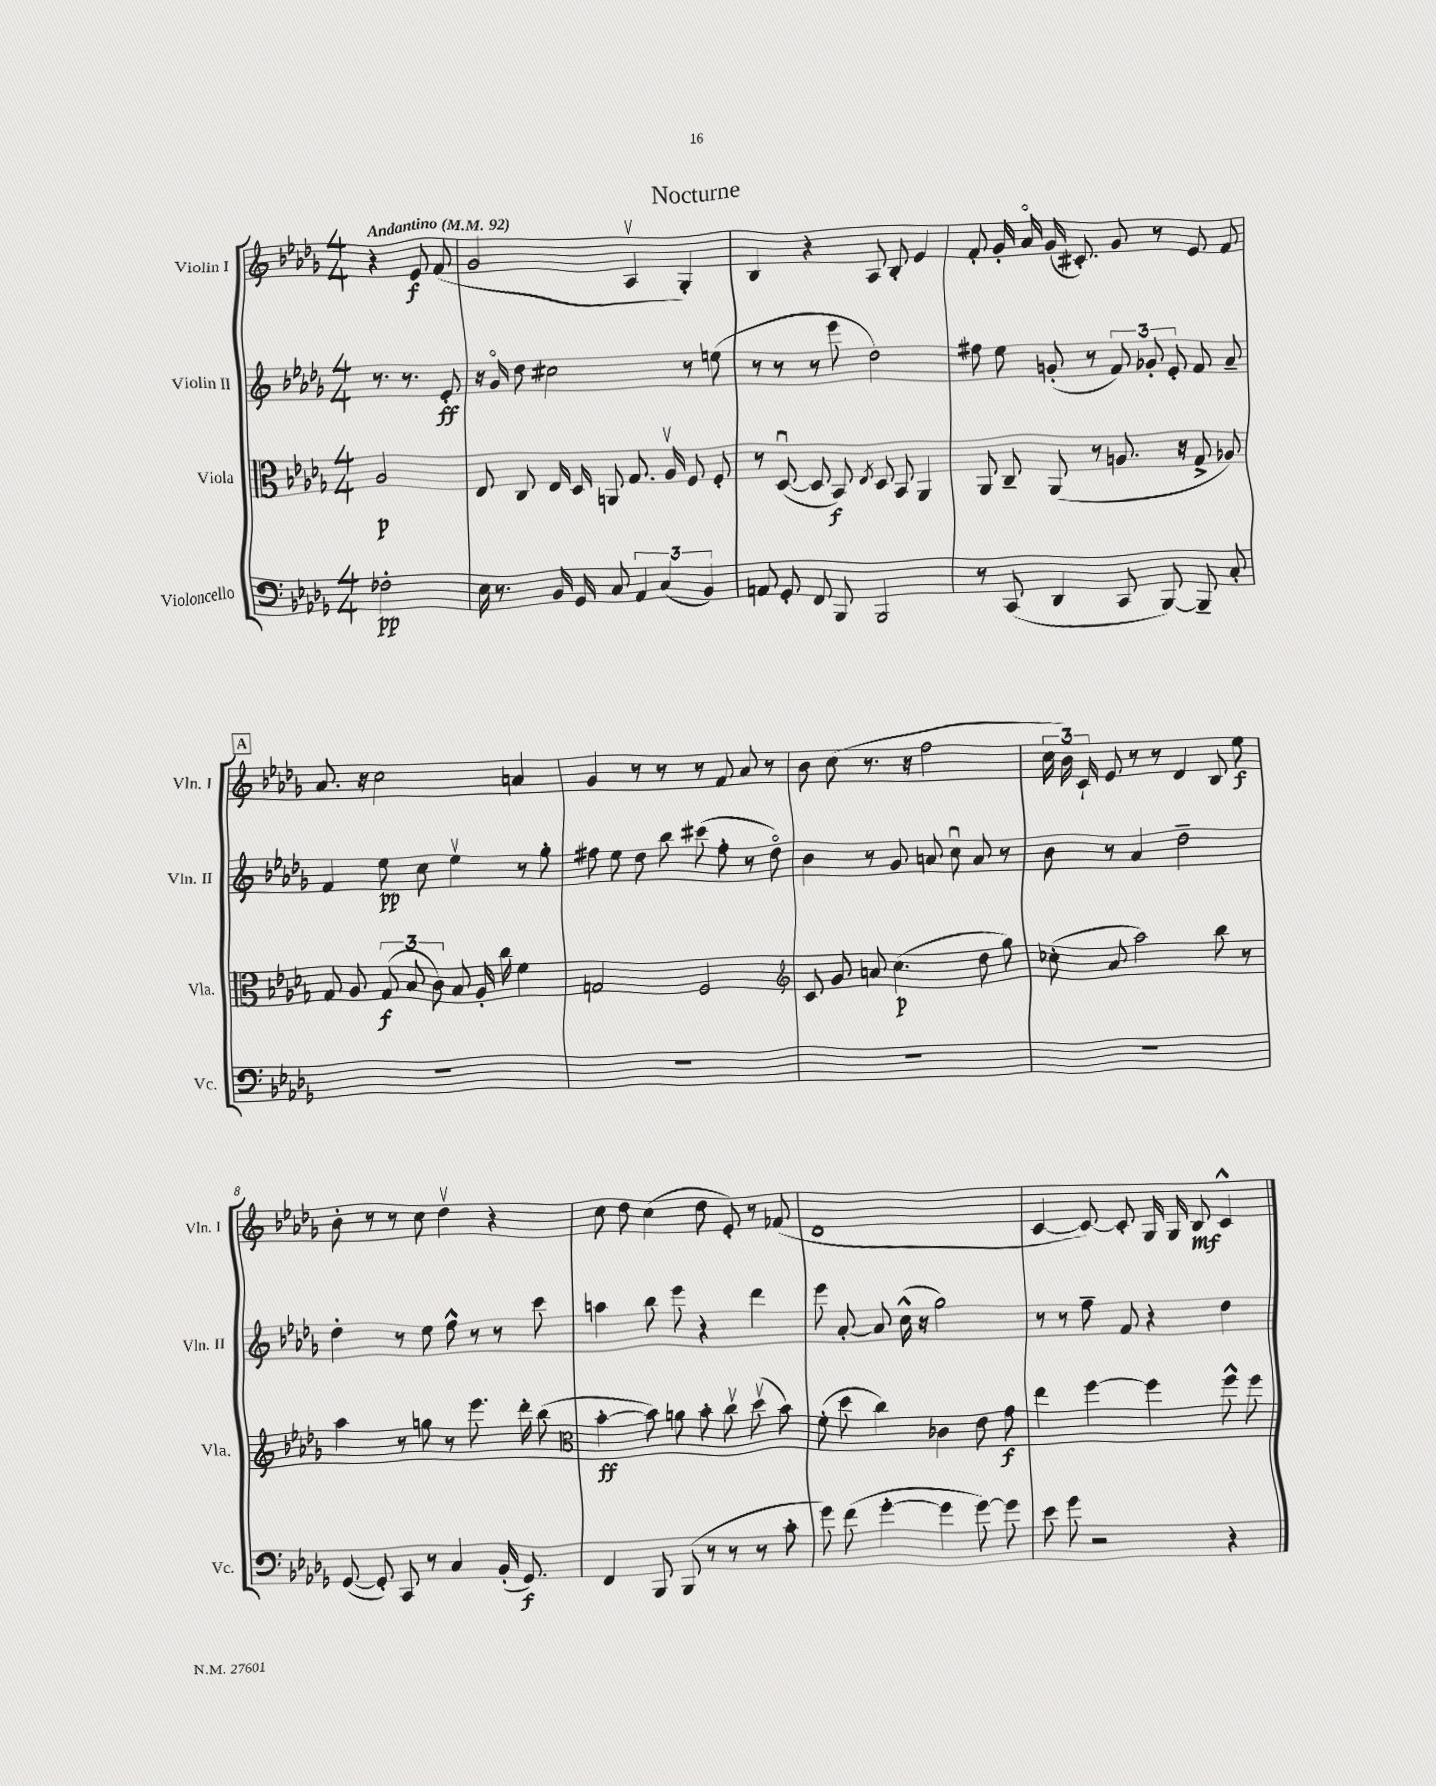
\header { title = "Nocturne" }
<<
\new StaffGroup <<
\new Staff = "s0" \with { instrumentName = "Violin I" shortInstrumentName = "Vln. I" } {
    \clef treble \key des \major \numericTimeSignature \time 4/4 \partial 2 \tempo "Andantino" 4 = 92
    \autoBeamOff r4 ees'8\f f'8( |
    ges'2 aes4\upbow ges4-.) |
    bes4 r4 aes8 bes8-. ees'4 |
    f'8-. ges'16-. aes'16\flageolet ges'16( cis'8.-.) ges'8 r8 ees'8 f'8 |
    \mark \markup { \box "A" } aes'8. r16 c''2 a'4 |
    ges'4 r8 r8 r8 f'8 aes'8 r8 |
    bes'8 c''8( r8. r16 f''2 |
    \tuplet 3/2 { c''16 bes'16) c'16-! } ees'8 r8 r8 des'4 bes8 ees''8\f |
    bes'8-. r8 r8 c''8 des''4\upbow r4 |
    c''8 des''8 c''4( des''8 ees'8-.) r8 fes'8( |
    des'1 |
    c'4~ c'8~) c'8-. ges16 ges16 bes8\mf c'4-^ \bar "|." |
}
\new Staff = "s1" \with { instrumentName = "Violin II" shortInstrumentName = "Vln. II" } {
    \clef treble \key des \major \numericTimeSignature \time 4/4 \partial 2
    \autoBeamOff r8. r8. ees'8-.\ff |
    r16 ges'16\flageolet des''8 cis''2 r8 e''8( |
    r8 r8 r8 ees'''8 des''2) |
    fis''8 ees''8 g'8-.( r8 \tuplet 3/2 { f'8) ges'8-. ees'8-. } f'8 aes'8-- |
    \mark \markup { \box "A" } f'4 ees''8\pp c''8 ees''4\upbow r8 ges''8-. |
    fis''8 ees''8 des''8 bes''8 cis'''8( fis''8-. r8 des''8\flageolet) |
    bes'4 r8 ges'8 a'8 c''8\downbow a'8 r8 |
    bes'8 r8 aes'4 des''2-- |
    des''4-. r8 ees''8 f''8-^ r8 r8 c'''8 |
    a''4 bes''8 ees'''8 r4 des'''4 |
    ees'''8 aes'8~-. aes'8 c''16-^( r16 ges''2) |
    r8 r8 f''8-- f'8 r4 des''4 \bar "|." |
}
\new Staff = "s2" \with { instrumentName = "Viola" shortInstrumentName = "Vla." } {
    \clef alto \key des \major \numericTimeSignature \time 4/4 \partial 2
    \autoBeamOff aes2\p |
    ees8 c8 ees16 des16 a,8 ges8. aes16\upbow f8 f8-. |
    r8 des8~\downbow( des8 bes,8\f) \acciaccatura { ees8 } des8 bes,8 aes,4 |
    aes,8 c8-- aes,8( r8 a8. r16 ges8-> aes8) |
    \mark \markup { \box "A" } ges8 aes8 \tuplet 3/2 { ges8\f( bes8 c'8) } bes8 aes16-. c''16 f'4 |
    g2 f2 |
    \clef treble c'8 ges'8 a'8 c''4.\p( des''8 ges''8) |
    ces''8-.( aes'8 aes''2) bes''8 r8 |
    aes''4 r8 g''8 r8 ees'''8. des'''16-. bes''8( |
    \clef alto bes'4~-.\ff bes'8) a'8 bes'8-. c''8\upbow des''8\upbow( bes'8) |
    f'8-.( des''8 c''4) ces'4 ees'8 ges'8\f |
    ees''4 f''4~ f''4 f''8-^ f''8 \bar "|." |
}
\new Staff = "s3" \with { instrumentName = "Violoncello" shortInstrumentName = "Vc." } {
    \clef bass \key des \major \numericTimeSignature \time 4/4 \partial 2
    \autoBeamOff fes2-.\pp |
    ees16 r8. bes,16 ges,16 c8 \tuplet 3/2 { aes,4 c4( bes,4) } |
    a,8 ges,8-. f,8 bes,,8 bes,,2 |
    r8 c,8( des,4 c,8 bes,,8~) bes,,8-- c8-. |
    \mark \markup { \box "A" } R1 |
    R1 |
    R1 |
    R1 |
    ges,8~( ges,8-.) c,8 r8 c4 bes,16-.( ges,8.\f) |
    f,4 bes,,8 bes,,8( r8 r8 r8 c'8-. |
    ges'8) f'8( ges'4~-. ges'4 ges'8~) ges'8 |
    ees'8 ges'8 r2 r4 \bar "|." |
}
>>
>>
